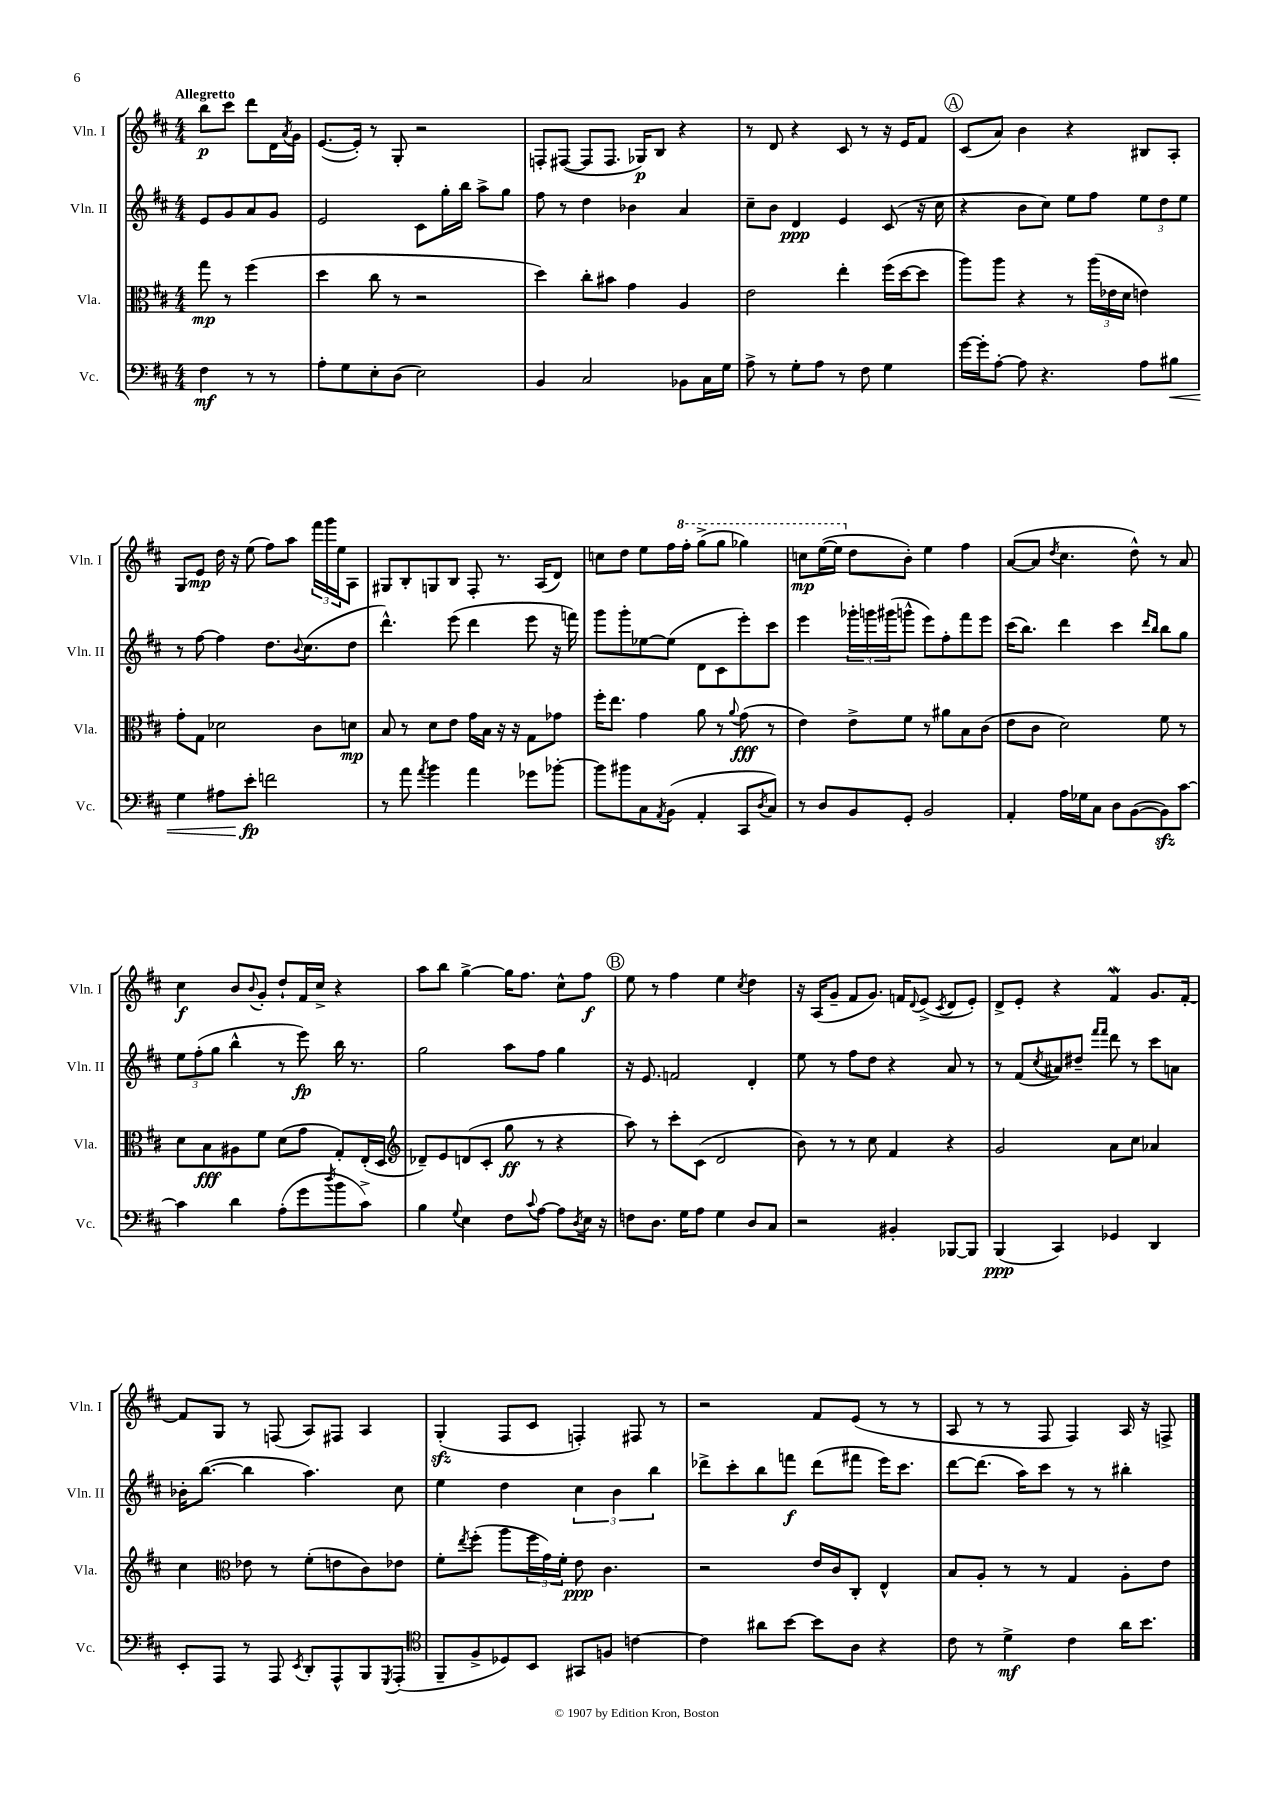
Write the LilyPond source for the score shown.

<<
\new StaffGroup <<
\new Staff = "s0" \with { instrumentName = "Vln. I" shortInstrumentName = "Vln. I" } {
    \clef treble \key d \major \numericTimeSignature \time 4/4 \partial 2 \tempo "Allegretto"
    b''8\p cis'''8 d'''8 d'16 \acciaccatura { a'8 } g'16 |
    e'8.~( e'16-.) r8 g8-. r2 |
    f8-. fis8~( fis8 fis8. ges16\p) b8 r4 |
    r8 d'8 r4 cis'8 r8 r16 e'16 fis'8 |
    \mark \markup { \circle "A" } cis'8( a'8) b'4 r4 bis8 a8-. |
    g8 e'8\mp d''16 r16 e''8( fis''8) a''8 \tuplet 3/2 { fis'''16 g'''16 e''16 } a8 |
    gis8 b8-. g8 b8 fis8-. r8. a16( d'8) |
    c''8 d''8 e''8 fis''16 \ottava #1 fis'''16-. g'''8->( g'''8 ges'''4) |
    c'''8\mp e'''16~( e'''16 \ottava #0 d''8 b'8-.) e''4 fis''4 |
    a'8~( a'8 \acciaccatura { d''8 } cis''4. d''8-^) r8 a'8 |
    cis''4\f b'8 \appoggiatura { b'8 } g'8-. d''8-! fis'16 cis''16-> r4 |
    a''8 b''8 g''4~-> g''16 fis''8. cis''8-^ fis''8\f |
    \mark \markup { \circle "B" } e''8 r8 fis''4 e''4 \acciaccatura { cis''8 } d''4 |
    r16 a16( g'8-- fis'8 g'8.) f'16 \appoggiatura { d'8 } e'8->( \acciaccatura { cis'8 } d'8 e'8-.) |
    d'8-> e'8-. r4 fis'4\mordent g'8. fis'16~-. |
    fis'8 g8 r8 f8( a8) fis8 a4 |
    g4-.\sfz( fis8 cis'8 f4-.) fis8 r8 |
    r2 fis'8 e'8( r8 r8 |
    a8 r8 r8 fis8 fis4) a16 r16 f8-> \bar "|." |
}
\new Staff = "s1" \with { instrumentName = "Vln. II" shortInstrumentName = "Vln. II" } {
    \clef treble \key d \major \numericTimeSignature \time 4/4 \partial 2
    e'8 g'8 a'8 g'8 |
    e'2 cis'8 g''16-. b''16 a''8-> g''8 |
    fis''8 r8 d''4 bes'4 a'4 |
    cis''8-- b'8 d'4\ppp e'4 cis'8( r16 cis''16 |
    \mark \markup { \circle "A" } r4 b'8 cis''8) e''8 fis''8 \tuplet 3/2 { e''8 d''8 e''8 } |
    r8 fis''8~ fis''4 d''8. \appoggiatura { b'8 } cis''8.( d''8 |
    d'''4.-^) e'''8( d'''4 e'''8 r16 f'''16) |
    g'''8 g'''8-. ees''8~ ees''8( d'8 cis'8 e'''8-.) cis'''8 |
    e'''4 \tuplet 3/2 { ges'''16-. g'''16 gis'''16( } g'''8-^ e'''8) fis''8-. fis'''8 e'''8 |
    cis'''16( b''8.) d'''4 cis'''4 \grace { d'''16 b''16 } b''8 g''8 |
    \tuplet 3/2 { e''8 fis''8-.( g''8 } b''4-^ r8 e'''8\fp) b''16 r8. |
    g''2 a''8 fis''8 g''4 |
    \mark \markup { \circle "B" } r16 e'8. f'2 d'4-. |
    e''8 r8 fis''8 d''8 r4 a'8 r8 |
    r8 fis'8( \acciaccatura { cis''8 } ais'8) dis''8-- \grace { fis'''16 fis'''16 } d'''8 r8 cis'''8 a'8 |
    bes'16-. b''8.~( b''4 a''4.) cis''8 |
    e''4 d''4 \tuplet 3/2 { cis''4 b'4 b''4 } |
    des'''8-> cis'''8-. b''8 f'''8\f des'''8( fis'''8 e'''16) cis'''8. |
    d'''8~ d'''8.( a''16) cis'''8 r8 r8 bis''4-. \bar "|." |
}
\new Staff = "s2" \with { instrumentName = "Vla." shortInstrumentName = "Vla." } {
    \clef alto \key d \major \numericTimeSignature \time 4/4 \partial 2
    g''8\mp r8 fis''4( |
    d''4 cis''8 r8 r2 |
    d''4) cis''8-. bis'8 g'4 a4 |
    e'2 e''4-. fis''16( d''16~ d''8 |
    \mark \markup { \circle "A" } a''8) a''8 r4 r8 \tuplet 3/2 { a''16( ees'16 d'16 } e'4) |
    g'8-. g8 des'2 cis'8 d'8\mp |
    b8 r8 d'8 e'8 g'16 b16 r16 r16 g8 ges'8 |
    fis''16-. e''8. g'4 a'8 r8 \appoggiatura { a'8 } g'8\fff( r8 |
    e'4) e'8-> fis'8 r8 ais'8 b8 cis'8( |
    e'8 cis'8 d'2) fis'8 r8 |
    d'8 b8\fff ais8 fis'8 d'8( g'8 g8-.) e16-.( d16 |
    \clef treble des'8--) e'8 d'8( cis'8-. g''8\ff r8 r4 |
    \mark \markup { \circle "B" } a''8) r8 cis'''8-. cis'8( d'2 |
    b'8) r8 r8 cis''8 fis'4 r4 |
    g'2 a'8 cis''8 aes'4 |
    cis''4 \clef alto ees'8 r8 fis'8-.( e'8 cis'8) ees'8 |
    fis'8-. \acciaccatura { e''8 } fis''8-.( a''8 \tuplet 3/2 { fis''16 g'16) fis'16-. } e'8\ppp cis'4. |
    r2 e'16 cis'16 cis8-. e4-^ |
    b8 a8-. r8 r8 g4 a8-. e'8 \bar "|." |
}
\new Staff = "s3" \with { instrumentName = "Vc." shortInstrumentName = "Vc." } {
    \clef bass \key d \major \numericTimeSignature \time 4/4 \partial 2
    fis4\mf r8 r8 |
    a8-. g8 e8-. d8( e2) |
    b,4 cis2 bes,8 cis16 g16 |
    a8-> r8 g8-. a8 r8 fis8 g4 |
    \mark \markup { \circle "A" } g'16~ g'16-. a8~-. a8 r4. a8 bis8\< |
    g4 ais8 e'8-.\fp\! f'2 |
    r8 a'8 \acciaccatura { a'8 } b'4 a'4 ges'8 bes'8~-. |
    bes'8 bis'8 cis8 \acciaccatura { a,8 } b,8( a,4-. cis,8 \acciaccatura { d8 } cis8) |
    r8 d8 b,8 g,8-. b,2 |
    a,4-. a16 ges16 cis8 d8 b,8~( b,8\sfz) cis'8~ |
    cis'4 d'4 a8-.( g'8 \acciaccatura { d''8 } b'8 cis'8->) |
    b4 \appoggiatura { g8 } e4 fis8 \appoggiatura { cis'8 } a8~ a8 \acciaccatura { d8 } e16 r16 |
    \mark \markup { \circle "B" } f8 d8. g16 a8 g4 d8 cis8 |
    r2 bis,4-. bes,,8~ bes,,8 |
    b,,4\ppp( cis,4) ges,4 d,4 |
    e,8-. a,,8 r8 a,,8 \acciaccatura { e,8 } d,8-. a,,8-^ b,,8 \acciaccatura { g,,8 } a,,8-.( |
    \clef tenor fis,8-- fis8-> des8) b,8 gis,8 f8 c'4~ |
    c'4 ais'8 b'8~ b'8 a8 r4 |
    cis'8 r8 d'4->\mf cis'4 a'16 b'8. \bar "|." |
}
>>
>>
\layout { \context { \Score \remove "Bar_number_engraver" } }
